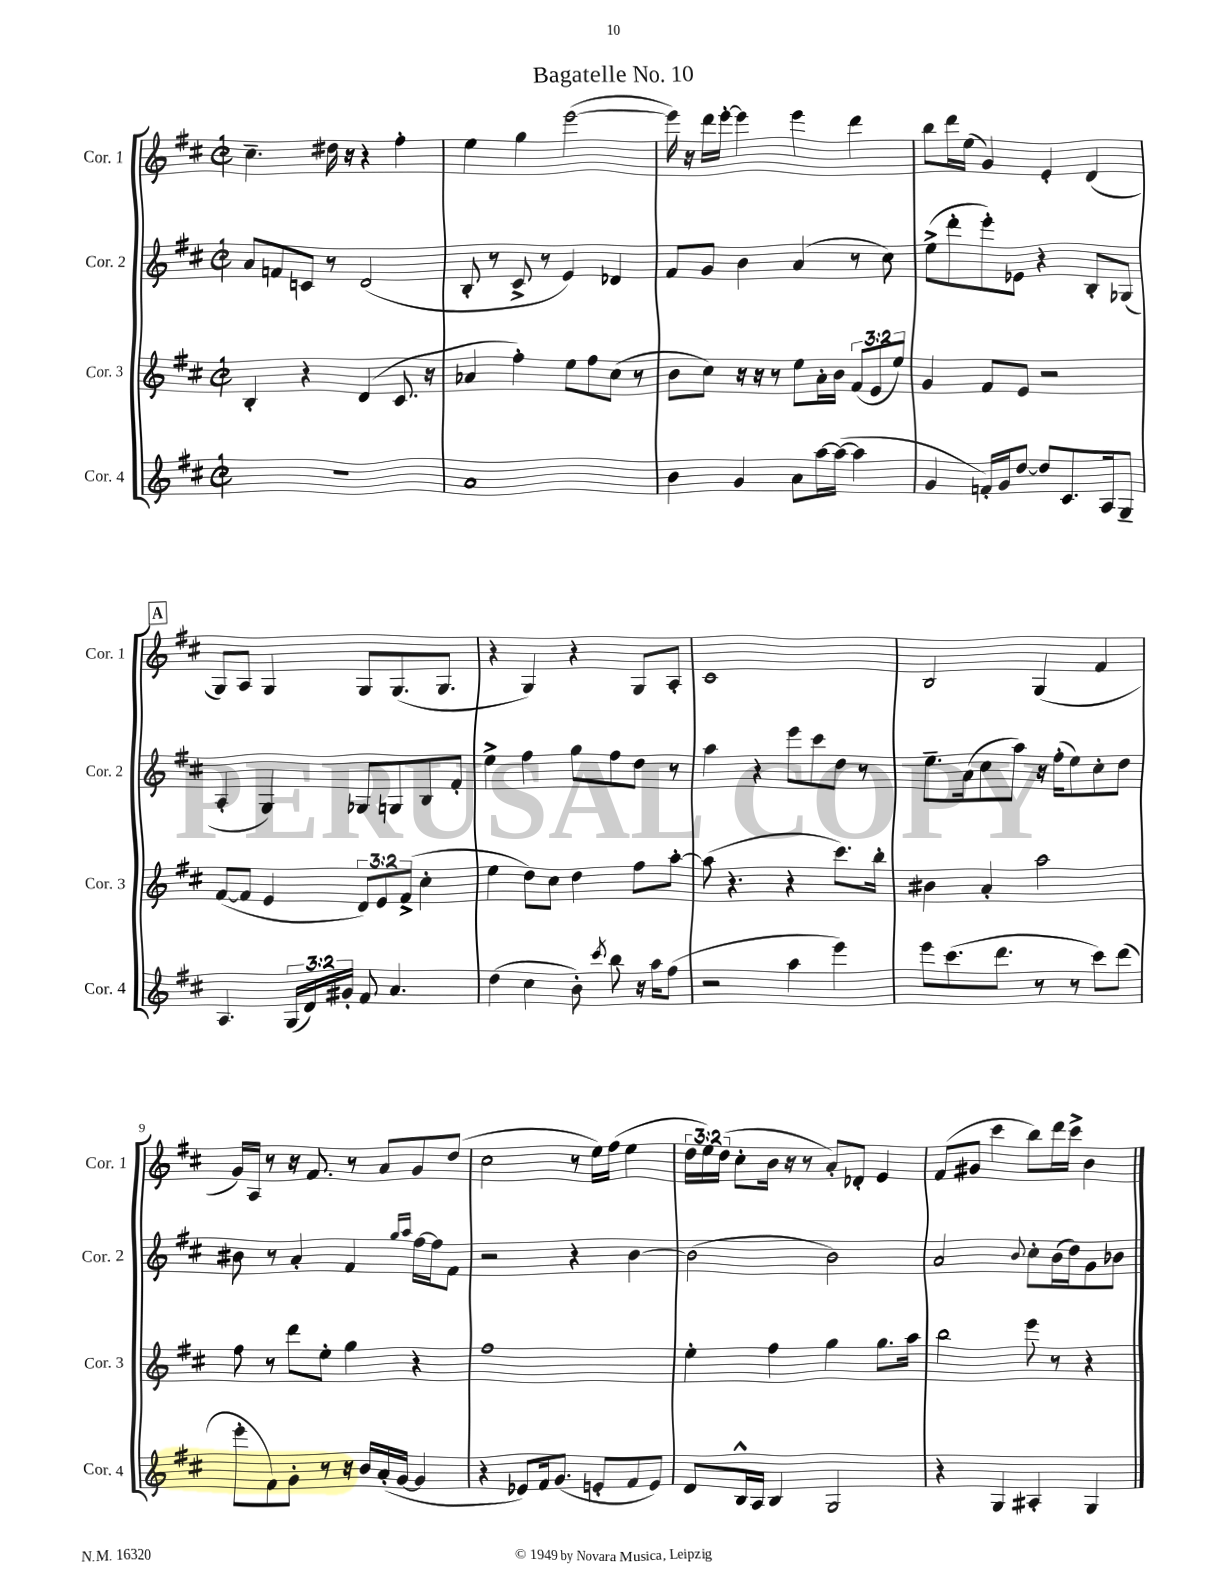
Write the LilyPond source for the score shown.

\header { title = "Bagatelle No. 10" }
<<
\new StaffGroup <<
\new Staff = "s0" \with { instrumentName = "Cor. 1" shortInstrumentName = "Cor. 1" } {
    \clef treble \key d \major \defaultTimeSignature \time 2/2 \override Staff.TupletNumber.text = #tuplet-number::calc-fraction-text
    \autoBeamOff cis''4.-- dis''16 r16 r4 fis''4-. |
    e''4 g''4 e'''2~( |
    e'''16) r16 d'''16[ e'''16]~-. e'''4 e'''4 d'''4 |
    b''8[ d'''16 e''16]( g'4) e'4-. d'4( |
    \mark \markup { \box "A" } g8[) a8] g4 g8[ g8.( g8.] |
    r4 g4) r4 g8[ a8]-. |
    cis'1 |
    b2 g4( fis'4 |
    g'16[) a16] r8 r16 fis'8. r8 a'8[ g'8 d''8]( |
    cis''2 r8 e''16[) fis''16]( e''4 |
    \tuplet 3/2 { d''16[ e''16) d''16]( } cis''8[-. b'16] r16 r8 a'8[-.) des'8]-. e'4 |
    fis'8[( gis'8] cis'''4 b''8[) d'''16 cis'''16]-> b'4 \bar "|." |
}
\new Staff = "s1" \with { instrumentName = "Cor. 2" shortInstrumentName = "Cor. 2" } {
    \clef treble \key d \major \defaultTimeSignature \time 2/2
    \autoBeamOff a'8[ f'8 c'8] r8 d'2( |
    b8-. r8 cis'8-> r8 e'4) des'4 |
    fis'8[ g'8] b'4 a'4( r8 cis''8) |
    e''8[->( d'''8-. e'''8-.) ees'8] r4 b8[-. ges8]( |
    \mark \markup { \box "A" } a4-. g4) ges8[ g8 b8 fis'8]-. |
    e''4-> fis''4 g''8[ fis''8 d''8] r8 |
    a''4 r4 e'''8[ cis'''8 d''8] r8 |
    e''8.[-- a'16( cis''8 a''8]) r16 fis''16[-.( e''8) cis''8-. d''8] |
    bis'8 r8 a'4-. fis'4 \grace { g''16[ a''16] } fis''16[~ fis''16 fis'8] |
    r2 r4 b'4~ |
    b'2( b'2) |
    a'2 \appoggiatura { b'8 } cis''8[-. b'16( d''16) g'8 bes'8] \bar "|." |
}
\new Staff = "s2" \with { instrumentName = "Cor. 3" shortInstrumentName = "Cor. 3" } {
    \clef treble \key d \major \defaultTimeSignature \time 2/2 \override Staff.TupletNumber.text = #tuplet-number::calc-fraction-text
    \autoBeamOff b4-. r4 d'4( cis'8. r16 |
    aes'4 fis''4-.) e''8[ fis''8 cis''8]( r8 |
    b'8[ cis''8]) r16 r16 r8 e''8[ a'16-. b'16] \tuplet 3/2 { fis'8[( e'8 e''8]) } |
    g'4 fis'8[ e'8] r2 |
    \mark \markup { \box "A" } fis'8[~( fis'8] e'4 \tuplet 3/2 { d'8[) e'8 fis'8]->( } cis''4-. |
    e''4 d''8[) cis''8] d''4 fis''8[ a''8]~-. |
    a''8( r4. r4 cis'''8.[) b''16]-. |
    bis'4 a'4-. a''2 |
    fis''8 r8 d'''8[ e''8]-. g''4 r4 |
    fis''1 |
    e''4-. fis''4 g''4 g''8.[ a''16] |
    b''2 e'''8 r8 r4 \bar "|." |
}
\new Staff = "s3" \with { instrumentName = "Cor. 4" shortInstrumentName = "Cor. 4" } {
    \clef treble \key d \major \defaultTimeSignature \time 2/2 \override Staff.TupletNumber.text = #tuplet-number::calc-fraction-text
    \autoBeamOff r1 |
    a'1 |
    b'4 g'4 a'8[ a''16~ a''16]~( a''4 |
    g'4 f'16[-.) g'16 d''8]~ d''8[ cis'8. a16 g8]-- |
    \mark \markup { \box "A" } a4. \tuplet 3/2 { g16[( d'16) gis'16]-. } fis'8 a'4. |
    d''4( cis''4 b'8-.) \acciaccatura { cis'''8 } b''8 r16 a''16[ fis''8]( |
    r2 a''4 e'''4) |
    e'''8[ cis'''8.( d'''8.] r8 r8 cis'''8[) d'''8]( |
    e'''8[-. fis'8) g'8]-. r8 r16 b'16[ a'16-.( g'16]~ g'4 |
    r4 ees'8[) fis'16 g'8.]( e'8[-. fis'8 e'8]) |
    d'8[ b16-^ a16] b4 g2 |
    r4 g4 ais4-. g4 \bar "|." |
}
>>
>>
